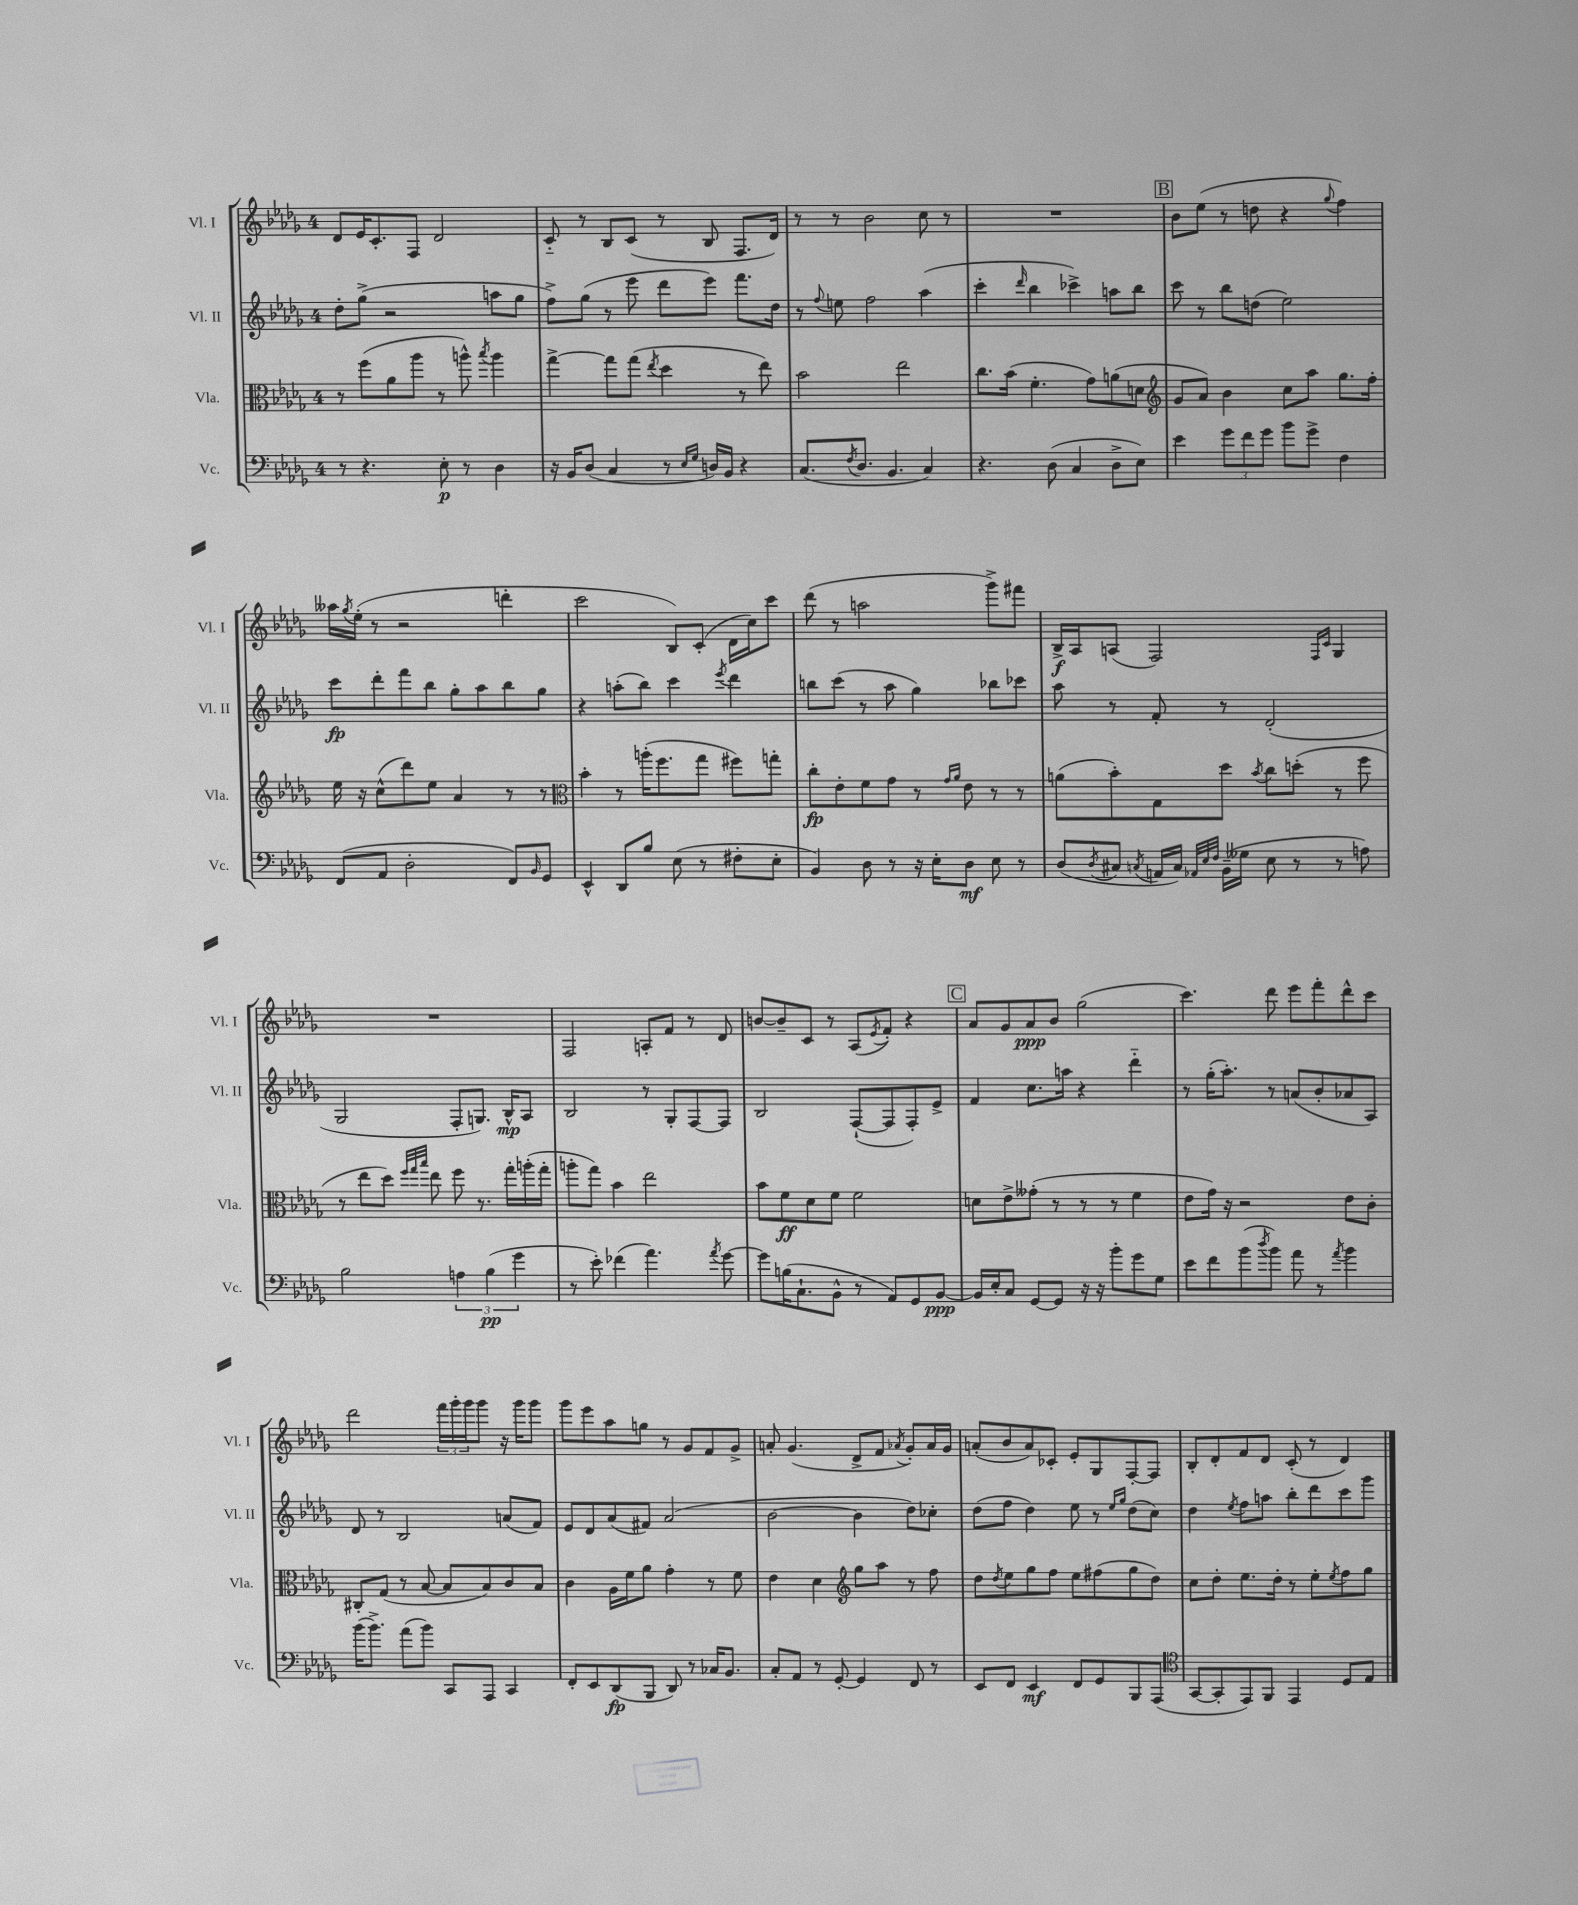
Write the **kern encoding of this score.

**kern	**kern	**kern	**kern
*staff4	*staff3	*staff2	*staff1
*clefF4	*clefC3	*clefG2	*clefG2
*k[b-e-a-d-g-]	*k[b-e-a-d-g-]	*k[b-e-a-d-g-]	*k[b-e-a-d-g-]
*M4/4	*M4/4	*M4/4	*M4/4
8r	8r	8dd-'\L	8d-/L
4.r	(8ff\L	(8gg-^\J	16e-/K
.	.	.	8.c'/
.	8a-\	2r	.
.	8aa-\J	.	8F/J
8E-'\	8r	.	2d-/
8r	8aa^^\)	.	.
.	8qbb-/	.	.
4D-\	4aa\	8aa\L	.
.	.	8gg-\J	.
=	=	=	=
16r	[4gg-^\	8ff^\L)	8c'~/
16BB-/LK	.	.	.
(8D-/J	.	(8gg-\J	8r
4C/	8gg-\]L	8r	8B-/L
.	(8gg-\J	8eee-\	(8c/J
.	8qee-/	.	.
8r	4dd-\	8ddd-\L	8r
16qqE-/LL	.	.	.
16qqG-/JJ	.	.	.
16D/LL)	.	8eee-\J)	8B-/
16BB-/JJ	.	.	.
4r	8r	8.fff\L	8.F/L
.	8ee-\)	.	.
.	.	16dd-\Jk	16d-/Jk)
=	=	=	=
(8.C/L	2b-\	8r	8r
.	.	8qqff/	.
.	.	8ee\	8r
8qF/	.	.	.
8.D-/J	.	.	.
.	.	2ff\	2b-\
4.BB-/	.	.	.
.	2ee-\	.	.
4C/)	.	(4aa-\	8cc\
.	.	.	8r
=	=	=	=
4.r	8.cc\L	4ccc'\	1r
.	(16b-\Jk	.	.
.	.	16qqddd-/	.
.	4.f'\	4bb-\	.
(8D-\	.	.	.
4C/	.	4ccc-^\)	.
.	8g-\L)	.	.
8D-^\L	(8a\	8aa\L	.
8E-\J)	8d\J	8bb-\J	.
=	=	=	=
*	*clefG2	*	*
4e-\	8g-/L	8ccc\	8b-\L
.	8a-/J)	8r	(8ee-\J
12g-\L	4b-\	8bb-\L	8r
12f\	.	.	.
.	.	(8dd\J	8dd\
12g-\J	.	.	.
8b-\L	8cc\L	2ee-\)	4r
8g-^\J	8aa-\J	.	.
.	.	.	8qqgg-/
4F\	8.gg-\L	.	4ff\)
.	16ff'\Jk	.	.
=	=	=	=
(8FF/L	16ee-\	8ccc\L	16aa--\LL
.	.	.	8qgg-/
.	16r	.	(16ee-'\JJ
8AA-/J	(8cc^^\L	8ddd-'\	8r
2D-'\	8ddd-\)	8fff\	2r
.	8ee-\J	8bb-\J	.
.	4a-/	8gg-'\L	.
.	.	8aa-\	.
8FF/L)	8r	8bb-\	4ddd'\
16qqBB-/	.	.	.
8GG-/J	8r	8gg-\J	.
=	=	=	=
*	*clefC3	*	*
4EE-^^/	4b-'\	4r	2ccc\
8DD-/L	8r	(8aa'\L	.
8B-/J	(16aa'\LK	8bb-\J)	.
.	8.ff\	.	.
(8E-\	.	4ccc\	8B-/L)
8r	8gg-\J	.	(8c'/J
.	.	8qeee-/	.
8F#'\L	8ff#\L)	4ddd-\	16d-\LL
.	.	.	16cc\J)
8E-'\J	8gg'\J	.	8ccc\J
=	=	=	=
4BB-/)	8cc'\L	8bb\L	(8ddd-\
.	8e-'\	(8ccc\J	8r
8D-\	8f\	8r	2aa\
8r	8g-\J	8aa-\	.
16r	8r	4gg-\)	.
16E-'\LK	.	.	.
.	16qqg-/LL	.	.
.	16qqa-/JJ	.	.
8D-\J	8e-\	.	.
8E-\	8r	8bb-\L	8ggg-^\L)
8r	8r	8ccc-\J	8fff#\J
=	=	=	=
(8D-/L	(8a\L	8aa-\	16B-^/LL
.	.	.	16A-/J
8qD-/	.	.	.
8C#/J	8b-'\)	8r	(8A/J
8qC/	.	.	.
16AA/LL	8G-\	8f'/	2F/)
16C/JJ)	.	.	.
32qqAA-/LLL	.	.	.
32qqE-/	.	.	.
32qqF/JJJ	.	.	.
(16BB-~\LL	8dd-\J	8r	.
16G--\JJ	.	.	.
.	8qb-/	.	.
8E-\	8cc\L	(2d-'/	.
8r	(8dd'\J	.	.
.	.	.	16qqF/LL
.	.	.	16qqc/JJ
8r	8r	.	4G-/
8A\)	8ff\	.	.
=	=	=	=
2B-\	8r	2G-/	1r
.	8ee-\L	.	.
.	8dd-\J)	.	.
.	32qqff/LLL	.	.
.	32qqgg-/	.	.
.	32qqbb-/JJJ	.	.
.	8ee-\	.	.
6A\	8ff\	8F'/L	.
.	8.r	8.G/J)	.
(6B-\	.	.	.
.	16gg-'\LL	16B-^^/LK	.
6g-\	.	.	.
.	(16aa'\	8A-/J	.
.	16gg-'\JJ	.	.
=	=	=	=
8r	8aa'\L	2B-/	2F/
8e-'\)	8gg-\J)	.	.
(4f-\	4b-\	.	.
4.a-\)	2ee-\	8r	8A'/L
.	.	8G-'/L	8f/J
.	.	[8F/	8r
8qa-/	.	.	.
[8g-\	.	8F/]J	8d-/
=	=	=	=
8g-\]L	8b-\L	2B-/	[8b/L
(16B\K	8f\	.	8b~/]
8.C`\	.	.	.
.	8d-\	.	8c/J
8BB-^^\J	8f\J	.	8r
8r	2f\	([8F`/L	(8A-/L
.	.	.	8qe-/
8AA-/L)	.	8F/]	8f'/J)
8GG-/	.	8F'/)	4r
[8BB-/J	.	8e-^/J	.
=	=	=	=
16BB-/]LL	8d\L	4f/	8a-/L
16E-'/J	.	.	.
8C/J	8e-^\	.	8g-/
[8GG-/L	(8g--'\J	8.cc\L	8a-/
8GG-/]J	8r	.	8b-/J
.	.	16aa\Jk	.
16r	8r	4r	(2gg-\
16r	.	.	.
8b-'\L	8r	.	.
8g-\	4f\	4ddd-'~\	.
8G-\J	.	.	.
=	=	=	=
8e-\L	8e-\L	8r	4.ccc\)
8f\	16g-\Jk)	(16gg-'\LK	.
.	16r	8.aa-'\J)	.
(8b-\	2r	.	.
8qdd-/	.	.	.
8b-\J)	.	8r	8ddd-\
8a-\	.	(8a/L	8eee-\L
8r	.	8b-'/	8fff'\
8qa-/	.	.	.
4b-\	8e-\L	8a-/	8ddd-^^\
.	8c'\J	8A-/J)	8ccc\J
=	=	=	=
(16b-\LK	8C#'/L	8d-/	2ddd-\
8.b-^\J)	.	.	.
.	(8G-/J	8r	.
(8a-\L	8r	2B-/	.
8b-\J)	[8B-/	.	.
8CC/L	8B-/]L	.	24fff\LL
.	.	.	24ggg-'\
.	.	.	24ggg-\J
8AAA-/J	8B-/)	.	8ggg-\J
4CC/	8c/	(8a/L	16r
.	.	.	16ggg-\LK
.	8B-/J	8f/J)	8ggg-\J
=	=	=	=
8FF'/L	4c\	8e-/L	8ggg-\L
8EE-/	.	8d-/	8eee-\
(8DD-/	16A-\LL	(8a-/	8aa-\
.	16f\J	.	.
8BBB-/J	8a-\J	8f#/J)	8gg\J
8DD-/)	4g-'\	(2a-/	8r
8r	.	.	8g-/L
16C-/LK	8r	.	8f/
8.BB-/J	.	.	.
.	8f\	.	8g-^/J
=	=	=	=
8C'/L	4e-\	[2b-\	8a'/
8AA-/J	.	.	(4.g-/
8r	4d-\	.	.
[8GG-'/	.	.	.
*	*clefG2	*	*
4GG-/]	8gg-\L	4b-\]	8d-^/L
.	8aa-\J	.	8f/J
.	.	.	8qa-/
8FF/	8r	8dd-\L)	8g-'/L)
8r	8ff\	8cc-'\J	16a-/L
.	.	.	16g-/JJ
=	=	=	=
8EE-/L	8dd-\L	(8dd-\L	(8a'/L
.	8qdd-/	.	.
8FF/J	8ee-\	8ff\J	8b-/
4EE-/	8gg-\	4dd-\)	8a/)
.	8ff\J	.	8c-'/J
8FF/L	8ee-\L	8ee-\	8e-'/L
8GG-/	(8ff#\	8r	8G-/
.	.	16qqee-/LL	.
.	.	16qqgg-/JJ	.
8BBB-/	8gg-\	(8dd-\L	[8F'/
(8AAA-/J	8dd-\J)	8cc\J)	8F/]J
=	=	=	=
*clefC4	*	*	*
[8GG-/L	8cc\L	4dd-\	8B-'/L
8GG-'/]	8dd-'\J	.	8d-'/
.	.	8qee-/	.
8EE-/)	8.ee-\L	8ff\L	8f/
8FF/J	.	8aa\J	8d-/J
.	16dd-'\Jk	.	.
4EE-/	8r	8bb-'\L	(8c'/
.	8ee-'\L	8ddd-\	8r
.	8qee-/	.	.
8D-/L	8ff\	8ccc\	4d-/)
8E-/J	8gg-\J	8ggg-\J	.
==	==	==	==
*-	*-	*-	*-
